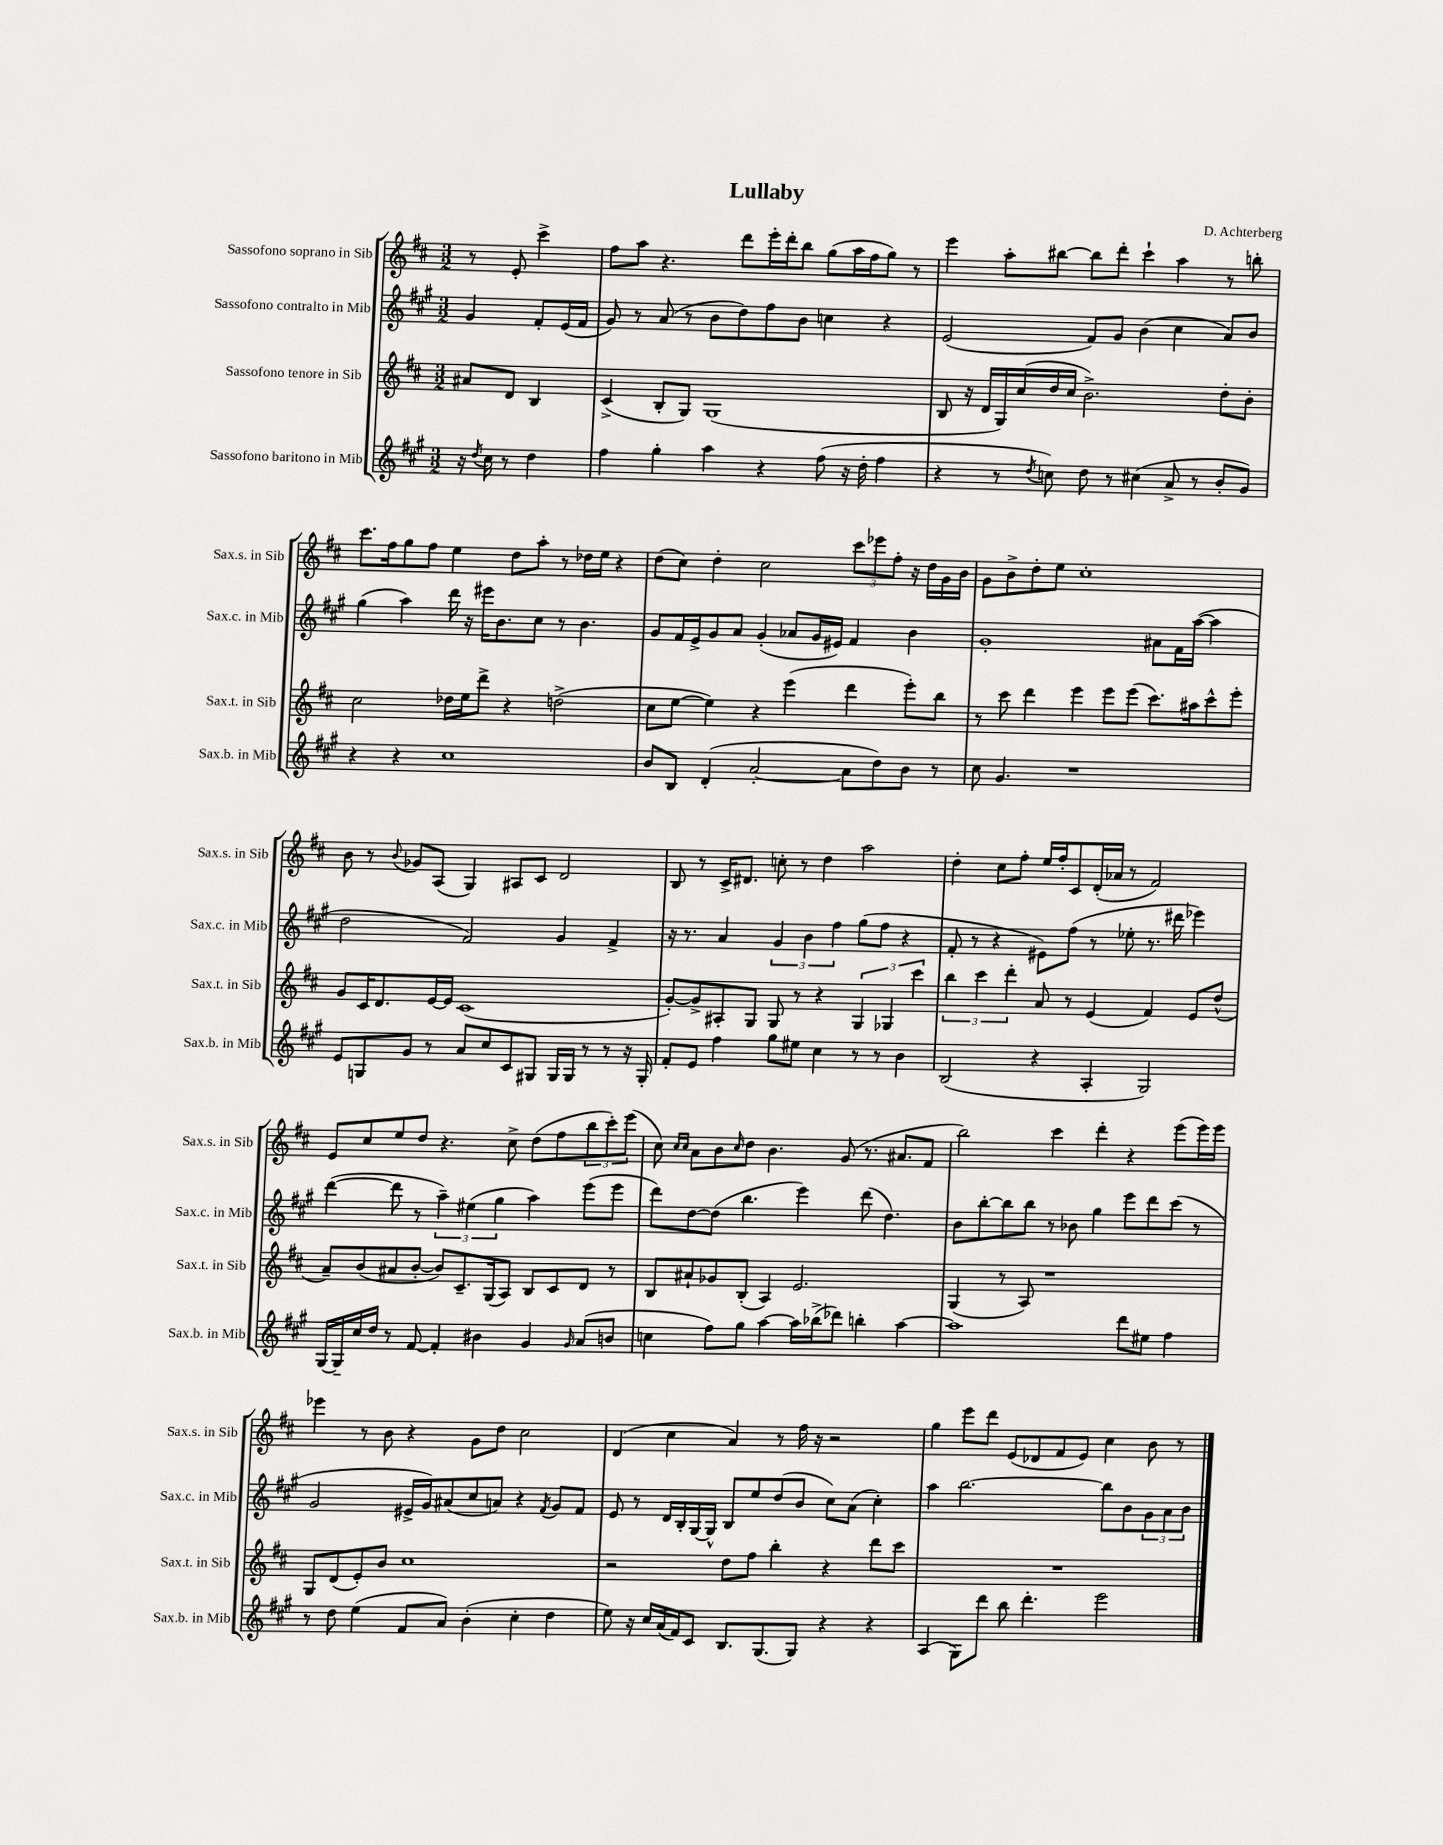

**kern	**kern	**kern	**kern
*staff4	*staff3	*staff2	*staff1
*clefG2	*clefG2	*clefG2	*clefG2
*k[f#c#g#]	*k[f#c#]	*k[f#c#g#]	*k[f#c#]
*M3/2	*M3/2	*M3/2	*M3/2
16r	8a#	4g#	8r
8qdd	.	.	.
16cc#	.	.	.
8r	8d	.	8e'
4dd	4B	8f#'	4ccc#^
.	.	(16e	.
.	.	16f#	.
=	=	=	=
4ff#	(4c#^	8g#)	8ff#
.	.	8r	8aa
4gg#'	8B'	(8a	4.r
.	8G)	8r	.
4aa	(1G	8b	.
.	.	8dd)	8ddd
4r	.	8ff#	16eee'
.	.	.	16ddd'
.	.	8b	8bb
(8ff#	.	4cc	(8gg
16r	.	.	16aa
16dd'	.	.	16ff#
4ff#	.	4r	8gg)
.	.	.	8r
=	=	=	=
4r	8B	(2e	4eee
.	16r	.	.
.	16d	.	.
8r	16G)	.	8aa'
.	(16cc#	.	.
8qdd	.	.	.
8cc)	16dd	.	[8bb#
.	16cc#	.	.
8dd	2.b^)	8f#)	8bb#]
8r	.	8g#	8ddd'
(4cc#	.	(4b	4ccc#`
8a^	.	4cc#	4aa
8r	.	.	.
8b'	8dd'	8a)	8r
8g#)	8b'	8b	8bb'
=	=	=	=
4r	2cc#	(4gg#	8.ccc#
.	.	.	16ff#
4r	.	4aa)	8gg
.	.	.	8ff#
1cc#	16dd-	16ddd	4ee
.	16ee	16r	.
.	8ddd^	16eee#	.
.	.	8.b	.
.	4r	.	8dd
.	.	8cc#	8aa'
.	(2dd^	8r	8r
.	.	4.b	16dd-
.	.	.	16ee
.	.	.	4r
=	=	=	=
8b	8cc#	8g#	(8dd
8B	[8ee	16f#	8cc#)
.	.	16e^	.
(4d'	4ee])	8g#	4dd'
.	.	8a	.
[2a'	4r	(4g#'	2cc#
.	(4eee	8a-	.
.	.	16g#	.
.	.	16e#)	.
8a]	4ddd	4f#	12ccc#
.	.	.	12eee-
8dd)	.	.	.
.	.	.	12ff#'
8b	8eee')	4b	16r
.	.	.	16dd
8r	8bb	.	16g
.	.	.	16b
=	=	=	=
8cc#	8r	1g#'	8g
4.g#	8ccc#	.	8b^
.	4ddd	.	8dd'
.	.	.	8ee
1r	4eee	.	1cc#'
.	8eee	.	.
.	(8eee	.	.
.	8.ccc#)	8a#	.
.	.	16f#	.
.	16aa#	([16aa	.
.	8ccc#^^	4aa]	.
.	8eee'	.	.
=	=	=	=
8e	8g	2dd	8b
8G	16c#	.	8r
.	8.d	.	.
.	.	.	8qqb
8g#	.	.	8g-
8r	[16e	.	(8A
.	16e]	.	.
8a	(1c#	2f#)	4G)
8cc#	.	.	.
8c#	.	.	8A#
8G#	.	.	8c#
16G#	.	4g#	2d
16G#	.	.	.
8r	.	.	.
8r	.	4f#^	.
16r	.	.	.
16G#'	.	.	.
=	=	=	=
8f#'	[8g')	16r	8B
.	.	8.r	.
8e	8g^]	.	8r
4ff#	8A#'	4a	16c#^
.	.	.	8.d#
.	8G	.	.
8gg#	8G	6g#	8cc'
8ee#	8r	.	8r
.	.	6b	.
4cc#	4r	.	4dd
.	.	6ff#	.
8r	6G	(8gg#	2aa
8r	.	8ff#	.
.	6G-	.	.
4b	.	4r	.
.	6ccc#	.	.
=	=	=	=
(2B	6bb	8f#'	4dd'
.	.	8r	.
.	6ccc#	.	.
.	.	4r	8cc#
.	6ddd'	.	.
.	.	.	8ff#'
4r	8a	8e#)	16ee
.	.	.	16ff#'
.	8r	(8ff#	8c#
4A'	(4e	8r	(16d'
.	.	.	16a-
.	.	8ee-'	8r
2G#)	4f#)	8.r	2f#)
.	.	16ddd#	.
.	8e	4eee-)	.
.	(8dd^^	.	.
=	=	=	=
[16G#	8a~)	([4ddd	8e
16G#~]	.	.	.
16cc#	(8b	.	8cc#
16dd	.	.	.
8r	8a#	8ddd]	8ee
[8f#	[8b'	8r	8dd
4f#']	8b])	6aa~)	4.r
.	8.c#~	.	.
.	.	(6ee#	.
4b#	.	.	.
.	(16G	.	.
.	.	6gg#	.
.	8A)	.	8cc#^
4g#	8B	4aa)	(8dd
.	8c#	.	8ff#
16qqg#	.	.	.
(8a	8d	(8eee	12bb
.	.	.	12ccc#')
8b	8r	8eee	.
.	.	.	(12eee
=	=	=	=
4cc	8B	8ddd)	8cc#)
.	.	.	16qqcc#
.	.	.	16qqcc#
.	8a#`	[8dd	8a
8ff#)	8g-	(8dd]	8b
.	.	.	16qqcc#
8gg#	(8B'	4.bb	8dd
[4aa	4A)	.	4.b
16aa]	2.e	4eee)	.
(16bb-^	.	.	.
8ddd-)	.	.	(8g
4bb'	.	(8ddd	8.r
.	.	4.dd)	.
.	.	.	8.a#
[4aa	.	.	.
.	.	.	8f#
=	=	=	=
1aa]	(4G	8b	2bb)
.	.	[8bb'	.
.	8r	8bb]	.
.	8A)	8bb	.
.	1r	8r	4ccc#
.	.	8b-	.
.	.	4gg#	4ddd'
8ddd	.	8eee	4r
8ee#	.	8ddd	.
4ff#	.	(8ccc#	(8eee
.	.	8r	16eee)
.	.	.	16eee
=	=	=	=
8r	8G	2g#	4eee-
8dd	(8d	.	.
(4ee	8e')	.	8r
.	8b	.	8b
8f#	1cc#	16e#^	4r
.	.	16g#)	.
8a)	.	(8a#	.
(4b'	.	8cc#	8g
.	.	8a)	8dd
4cc#'	.	4r	2cc#
.	.	8qf#	.
4dd	.	8g#	.
.	.	8f#	.
=	=	=	=
8ee)	2r	8e	(4d
16r	.	8r	.
16cc#	.	.	.
(16a	.	16d	4cc#
16f#)	.	16B'	.
8c#	.	[16G#	.
.	.	16G#^^]	.
8.B	8dd	8B	4a)
.	8ff#	8ee	.
(8.G#	.	.	.
.	4bb'	(8dd	8r
8G#)	.	8b	16ff#
.	.	.	16r
4r	4r	8cc#)	2r
.	.	(8a	.
4r	8ddd	4cc#')	.
.	8ccc#	.	.
=	=	=	=
(4A	1.r	4aa	4gg
8G#)	.	[2.bb	8eee
8ddd	.	.	8ddd
8bb	.	.	(8e
4.ddd'	.	.	8d-
.	.	.	8f#
.	.	.	8e)
2eee	.	8bb]	4cc#
.	.	8b	.
.	.	12g#	8b
.	.	12a	.
.	.	.	8r
.	.	12b	.
==	==	==	==
*-	*-	*-	*-
